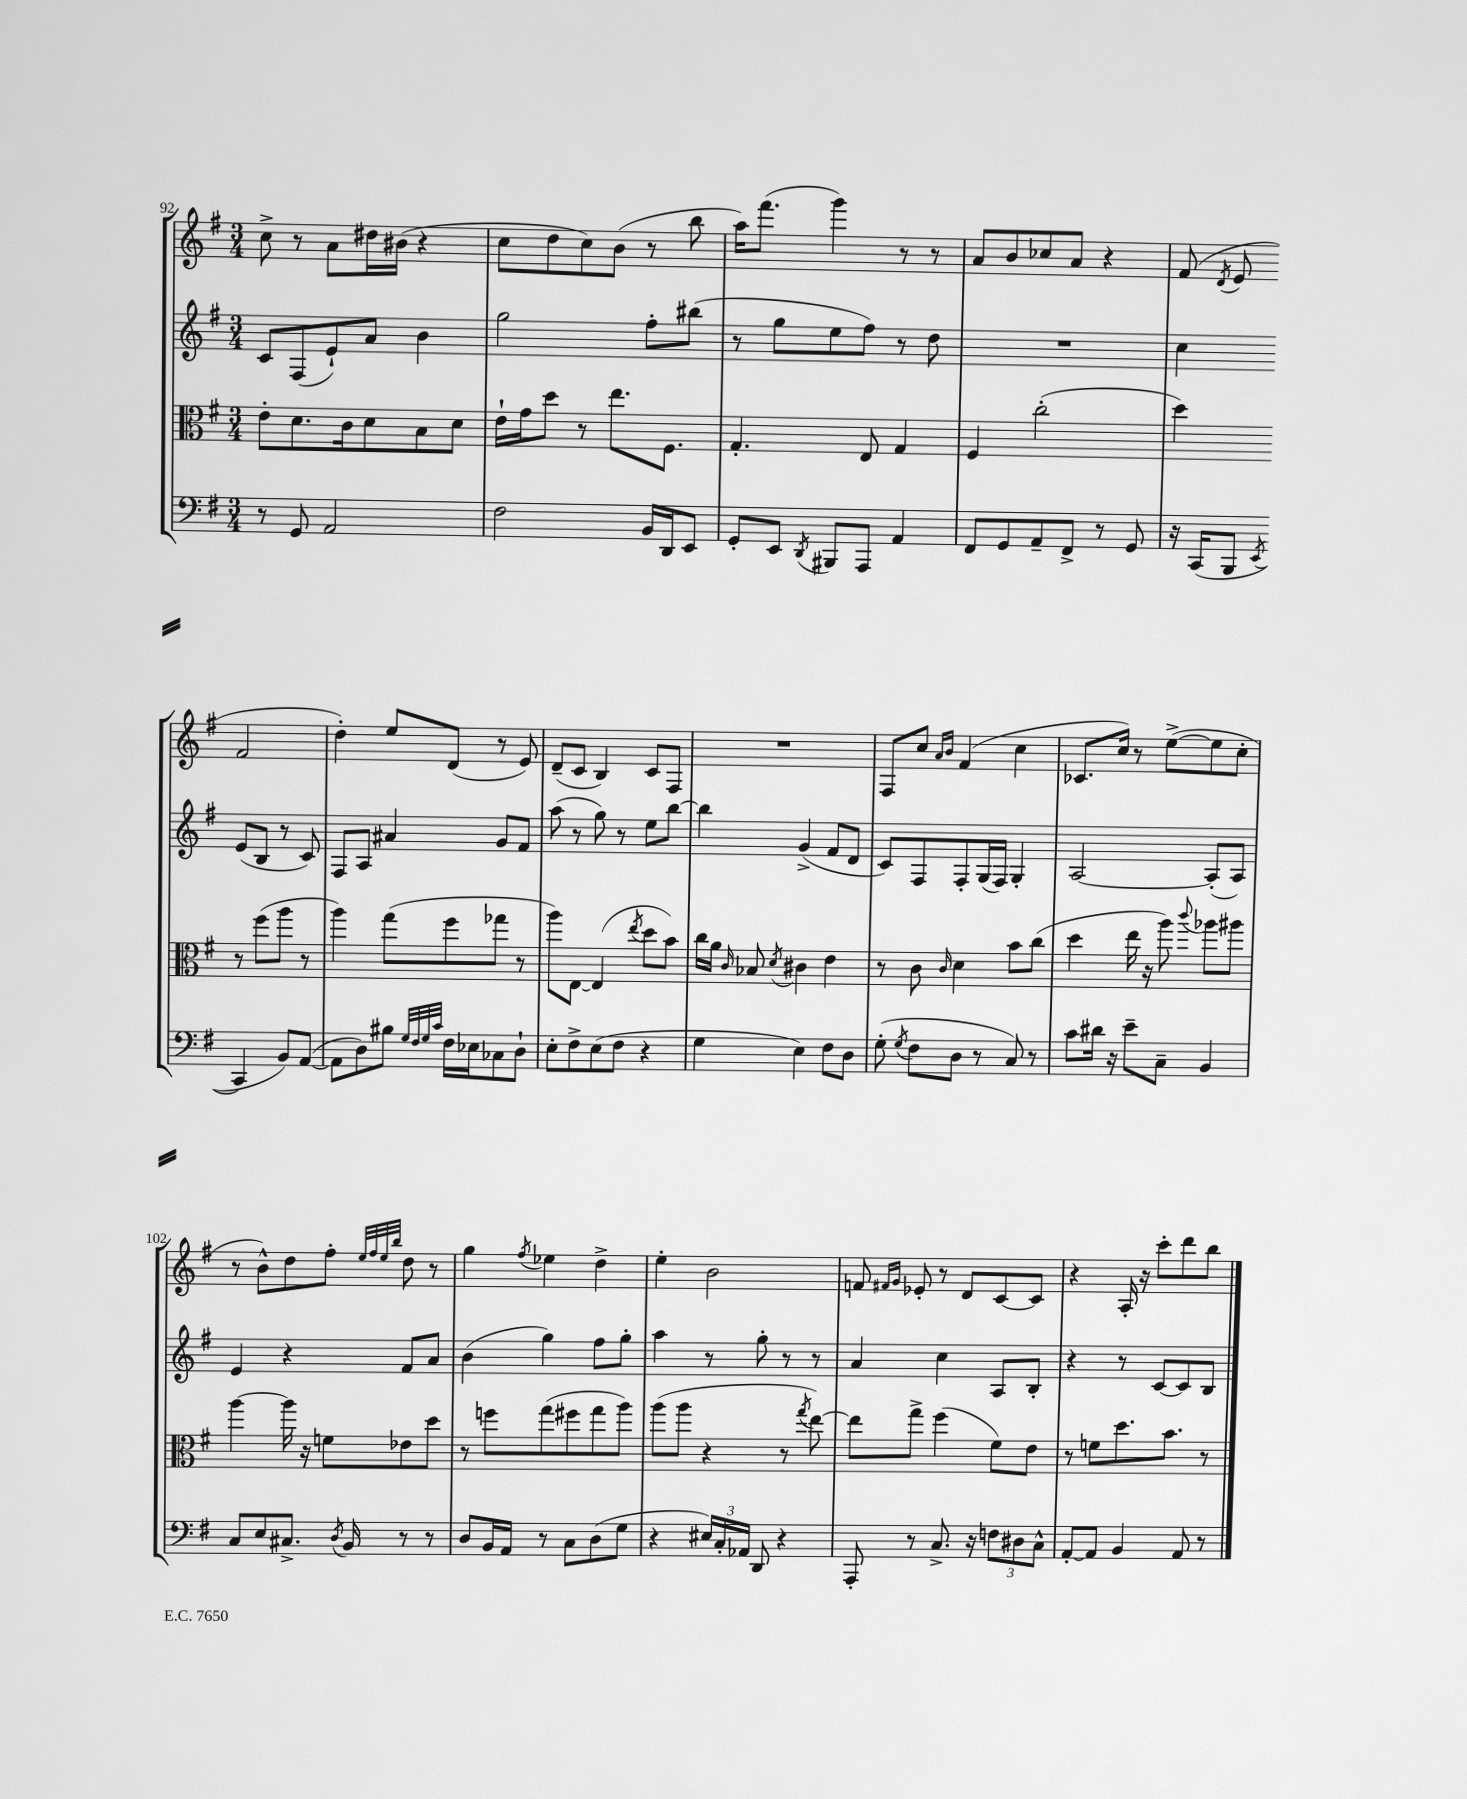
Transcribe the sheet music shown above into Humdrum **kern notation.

**kern	**kern	**kern	**kern
*part4	*part3	*part2	*part1
*staff4	*staff3	*staff2	*staff1
*clefF4	*clefC3	*clefG2	*clefG2
*k[f#]	*k[f#]	*k[f#]	*k[f#]
*M3/4	*M3/4	*M3/4	*M3/4
=92	=92	=92	=92
8r	8e'\L	8c/L	8cc^\
8GG/	8.d\	(8F#/	8r
2AA/	.	8e`/)	8a\L
.	16c\k	.	.
.	8d\	8a/J	16dd#X\L
.	.	.	(16b#X\JJ
.	8B\	4b\	4r
.	8d\J	.	.
=93	=93	=93	=93
2F#\	16e`\LL	2gg\	8cc\L
.	16g\J	.	.
.	8dd\J	.	8dd\
.	8r	.	8cc\)
.	8.ee\L	.	(8b\J
16BB/LL	.	8ff#'\L	8r
16DD/J	8.F#\J	.	.
8EE/J	.	(8bb#X\J	8bb\
=94	=94	=94	=94
8GG'/L	4.G'/	8r	16aa\KL)
.	.	.	(8.fff#\J
8EE/J	.	8gg\L	.
8qDD/	.	.	.
8BBB#X/L	.	8ee\	4ggg\)
8AAA/J	8E/	8ff#\J)	.
4AA/	4G/	8r	8r
.	.	8dd\	8r
=95	=95	=95	=95
8FF#/L	4F#/	2.r	8a/L
8GG/	.	.	8b/
8AA~/	(2cc'\	.	8cc-X/
8FF#^/J	.	.	8a/J
8r	.	.	4r
8GG/	.	.	.
=96	=96	=96	=96
16r	4dd\)	4cc\	(8f#/
(16CC/KL	.	.	.
.	.	.	8qd/
8BBB/J	.	.	8e/
8qEE/	.	.	.
4CC/	8r	(8e/L	2f#/
.	(8ff#\L	8B/J	.
8BB/L)	8aa\J	8r	.
([8AA/J	8r	8c/)	.
!!LO:LB:g=z
=97	=97	=97	=97
8AA\L]	4aa\)	8F#/L	4dd'\)
8D\)	.	8A/J	.
8B#X\J	(8gg\L	4a#X/	8ee/L
32qqG/LLL	.	.	.
32qqF#/	.	.	.
32qqG/	.	.	.
32qqc/JJJ	.	.	.
16F#\LL	8ff#\	.	(8d/J
16E-X\J	.	.	.
8C-X\	8gg-X\J	8g/L	8r
8D`\J	8r	8f#/J	8e/)
=98	=98	=98	=98
8E'\L	8aa\L)	(8aa\	(8d~/L
8F#^\	[8E\J	8r	8c/J
(8E\	(4E/]	8gg\)	4B/)
8F#\J	.	8r	.
.	8qee/	.	.
4r	8dd\L	8ee\L	8c/L
.	8b\J)	[8bb\J	8F#/J
=99	=99	=99	=99
4G\	16cc\LL	4bb\]	2.r
.	16a\JJ	.	.
.	16qqc/	.	.
.	8B-X/	.	.
.	8qd/	.	.
4E\)	4c#X\	(4g^/	.
8F#\L	4e\	8f#/L	.
8D\J	.	8d/J	.
=100	=100	=100	=100
(8G'\	8r	8c/L)	8F#/L
8qG/	.	.	.
8F#\L	8c\	8F#/	8cc/J
.	.	.	16qqa/LL
.	16qqc/	.	16qqb/JJ
8D\J	4d\	8F#'/	(4f#/
8r	.	(16G/L	.
.	.	16F#/JJ)	.
8C/)	8b\L	4G'/	4cc\
8r	(8cc\J	.	.
=101	=101	=101	=101
8c\L	4dd\	[2A/	8.c-X/L
16d#X\Jk	.	.	.
16r	.	.	16cc/Jk)
8e~\L	16ee\	.	8r
.	16r	.	.
8C~\J	8aa\)	.	([8ee^\L
.	8qqccc/	.	.
4BB/	8aa-X\L	(8A'/L]	8ee\]
.	8aa#X\J	8A/J)	8cc'\J
!!LO:LB:g=z
=102	=102	=102	=102
8C/L	[4aa\	4e/	8r
8E/	.	.	8b^^\L)
8.C#X^/J	16aa\]	4r	8dd\
.	16r	.	.
.	8fn\L	.	8ff#'\J
8qD/	.	.	.
16BB/	.	.	.
.	.	.	32qqee/LLL
.	.	.	32qqff#/
.	.	.	32qqee/
.	.	.	32qqbb/JJJ
8r	8e-X\	8f#/L	8dd\
8r	8dd\J	8a/J	8r
=103	=103	=103	=103
8D/L	8r	(4b\	4gg\
16BB/L	8ffn\L	.	.
16AA/JJ	.	.	.
.	.	.	8qff#/
8r	(8gg\	4gg\)	4ee-X\
8C\L	8ff#X\	.	.
(8D\	8gg\	8ff#\L	4dd^\
8G\J	8aa\J)	8gg'\J	.
=104	=104	=104	=104
4r	(8aa\L	4aa\	4ee'\
.	8aa\J	.	.
24E#X/LL)	4r	8r	2b\
24C'/	.	.	.
24AA-X/JJ	.	.	.
8DD/	.	8gg'\	.
4r	8r	8r	.
.	8qgg/	.	.
.	[8ee\)	8r	.
=105	=105	=105	=105
8AAA'/	8ee\L]	4a/	8fn/
.	.	.	16qqf#X/LL
.	.	.	16qqg/JJ
8r	8gg^\J	.	8e-X'/
8.C^/	(4ff#\	4cc\	8r
.	.	.	8d/L
16r	.	.	.
12Fn\L	8f#\L)	8A/L	[8c/
12D#X\	.	.	.
.	8e\J	8B'/J	8c/J]
12C^^\J	.	.	.
=106	=106	=106	=106
[8AA'/L	8r	4r	4r
8AA/J]	8fn\L	.	.
4BB/	8.dd\	8r	16A'/
.	.	.	16r
.	.	[8c/L	8ccc'\L
.	8.b\J	.	.
8AA/	.	8c/]	8ddd\
8r	8r	8B/J	8bb\J
==	==	==	==
*-	*-	*-	*-
